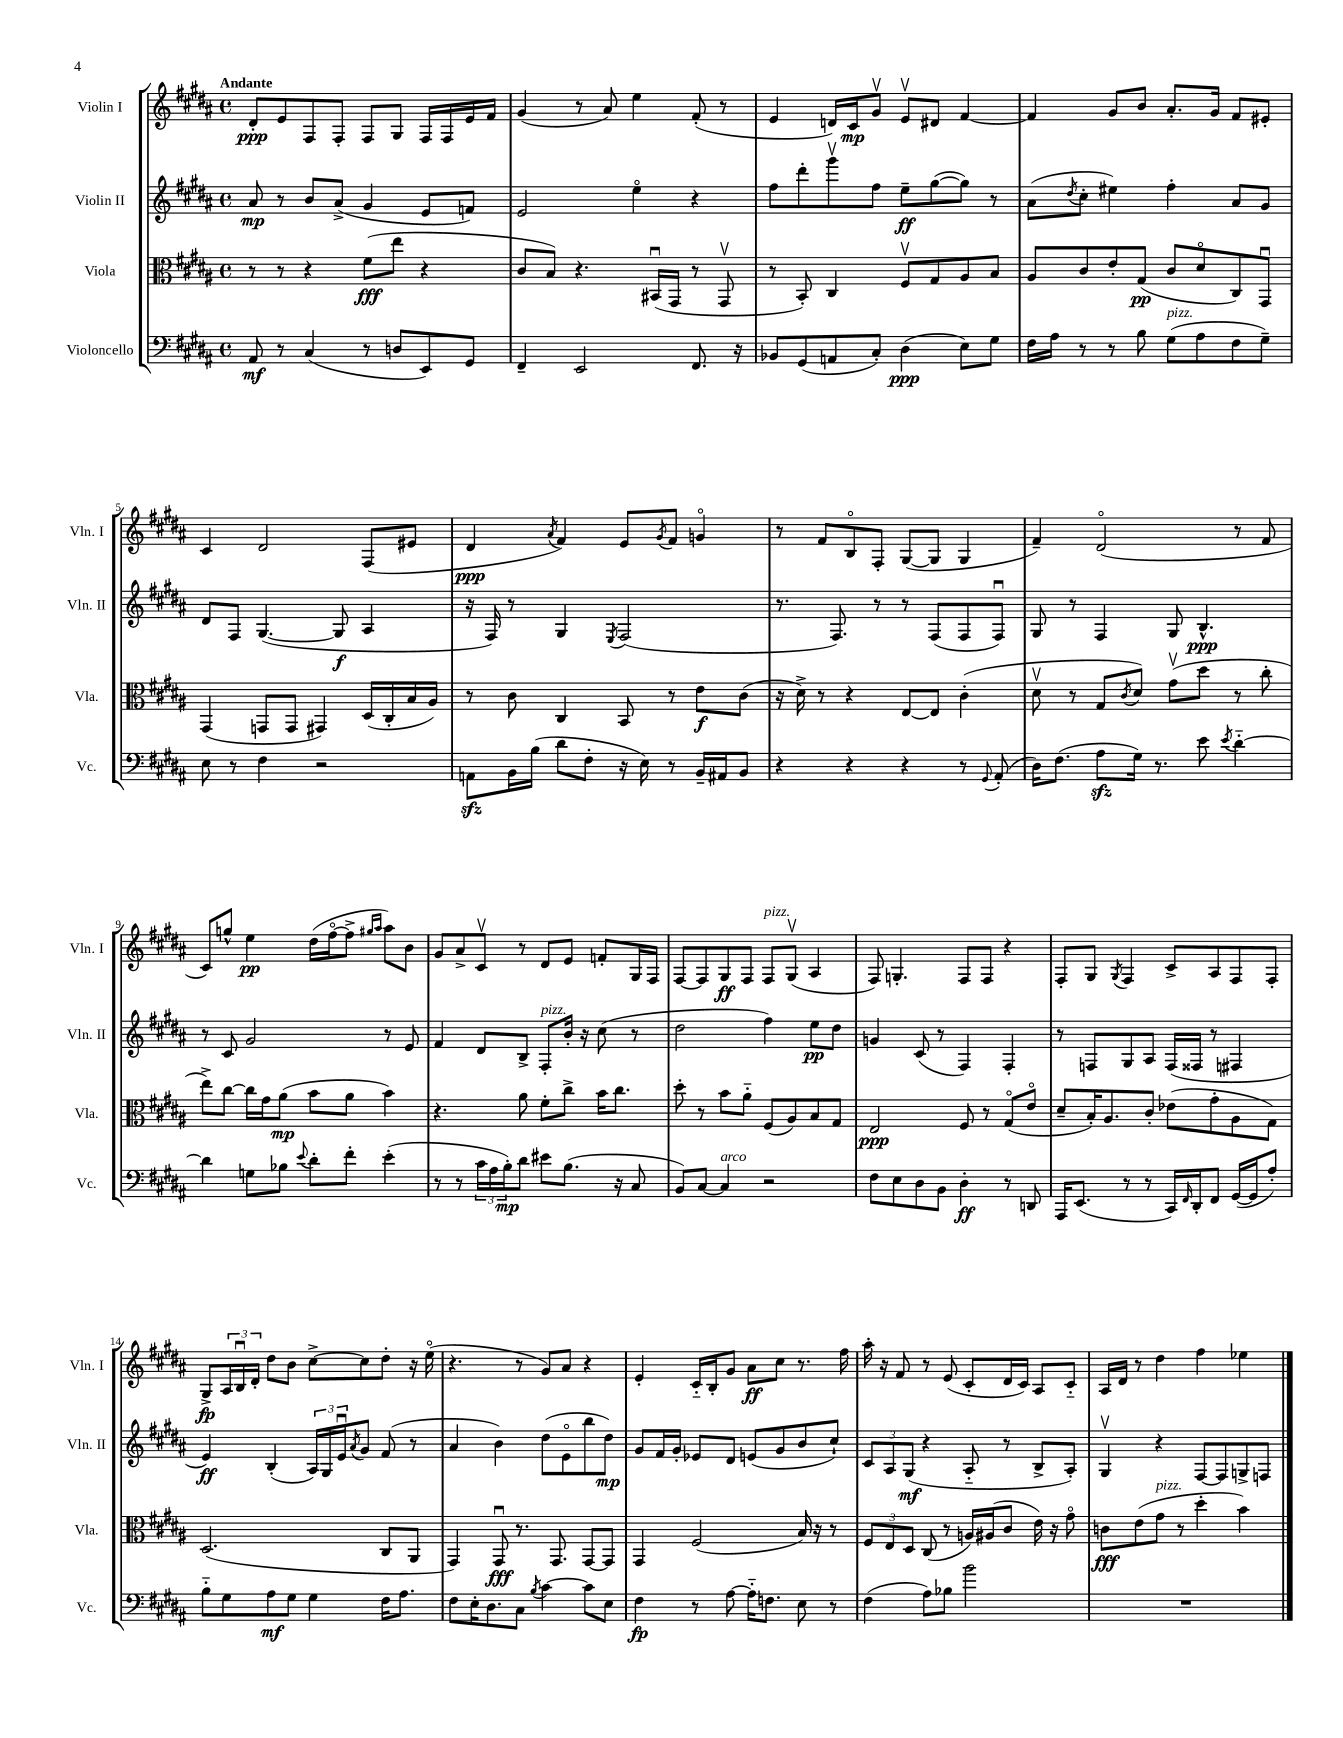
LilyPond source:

<<
\new StaffGroup <<
\new Staff = "s0" \with { instrumentName = "Violin I" shortInstrumentName = "Vln. I" } {
    \clef treble \key b \major \defaultTimeSignature \time 4/4 \tempo "Andante"
    dis'8-.\ppp e'8 fis8 fis8-. fis8 gis8 fis16 fis16 e'16 fis'16 |
    gis'4( r8 ais'8) e''4 fis'8-.( r8 |
    e'4 d'16) cis'16\mp gis'8\upbow e'8\upbow dis'8 fis'4~ |
    fis'4 gis'8 b'8 ais'8.-. gis'16 fis'8 eis'8-. |
    cis'4 dis'2 fis8( eis'8 |
    dis'4\ppp \acciaccatura { ais'8 } fis'4) e'8 \acciaccatura { gis'8 } fis'8 g'4\flageolet |
    r8 fis'8 b8\flageolet fis8-. gis8~( gis8 gis4 |
    fis'4--) dis'2\flageolet( r8 fis'8 |
    cis'8) g''8-^ e''4\pp dis''16( fis''16~\flageolet fis''8-> \grace { gis''16 ais''16 } ais''8) b'8 |
    gis'8 ais'8-> cis'8\upbow r8 dis'8 e'8 f'8-. gis16 fis16 |
    fis8~ fis8 gis8\ff fis8 fis8^\markup { \italic "pizz." } gis8\upbow( ais4 |
    fis8) g4.-. fis8 fis8 r4 |
    fis8-. gis8 \acciaccatura { gis8 } fis4 cis'8-> ais8 fis8 fis8-. |
    gis8->\fp \tuplet 3/2 { ais16 b16\downbow dis'16-. } dis''8 b'8 cis''8~-> cis''8 dis''8-. r16 e''16\flageolet( |
    r4. r8 gis'8) ais'8 r4 |
    e'4-. cis'16-_ b16-. gis'8 ais'8\ff cis''8 r8. fis''16 |
    ais''16-. r16 fis'8 r8 e'8( cis'8-. dis'16 cis'16) ais8 cis'8-_ |
    ais16 dis'16 r8 dis''4 fis''4 ees''4 \bar "|." |
}
\new Staff = "s1" \with { instrumentName = "Violin II" shortInstrumentName = "Vln. II" } {
    \clef treble \key b \major \defaultTimeSignature \time 4/4
    ais'8\mp r8 b'8 ais'8->( gis'4 e'8 f'8) |
    e'2 e''4\flageolet r4 |
    fis''8 dis'''8-. gis'''8\upbow fis''8 e''8--\ff gis''8~( gis''8) r8 |
    ais'8( \acciaccatura { dis''8 } cis''8-. eis''4) fis''4-. ais'8 gis'8 |
    dis'8 fis8 gis4.~( gis8\f ais4 |
    r16 fis16) r8 gis4 \acciaccatura { e8 } fis2( |
    r8. fis8.) r8 r8 fis8( fis8 fis8\downbow) |
    gis8 r8 fis4 gis8 b4.-^\ppp |
    r8 cis'8 gis'2 r8 e'8 |
    fis'4 dis'8 b8-> fis8-.^\markup { \italic "pizz." } b'16-. r16 cis''8( r8 |
    dis''2 fis''4) e''8\pp dis''8 |
    g'4 cis'8( r8 fis4) fis4-. |
    r8 f8 gis8 ais8 f16( fisis16 r8 fis4 |
    e'4\ff) b4-.( \tuplet 3/2 { ais16) gis16 e'16\downbow } \acciaccatura { ais'8 } gis'8 fis'8( r8 |
    ais'4 b'4) dis''8( e'8\flageolet b''8 dis''8\mp) |
    gis'8 fis'16 gis'16-. ees'8 dis'8 e'8( gis'8 b'8 cis''8-!) |
    \tuplet 3/2 { cis'8 ais8 gis8\mf( } r4 ais8-_ r8 b8-> ais8-.) |
    gis4\upbow r4 fis8~ fis8 g8-> f8 \bar "|." |
}
\new Staff = "s2" \with { instrumentName = "Viola" shortInstrumentName = "Vla." } {
    \clef alto \key b \major \defaultTimeSignature \time 4/4
    r8 r8 r4 fis'8\fff( e''8 r4 |
    cis'8 b8) r4. bis,16\downbow( gis,16 r8 gis,8\upbow |
    r8 b,8-.) cis4 fis8\upbow gis8 ais8 b8 |
    ais8 cis'8 e'8-. gis8\pp( cis'8 dis'8\flageolet cis8) gis,8\downbow |
    gis,4( g,8 g,8 gis,4) dis16( cis16-. b16 ais16) |
    r8 cis'8 cis4 b,8 r8 e'8\f cis'8( |
    r16 dis'16->) r8 r4 e8~ e8 cis'4-.( |
    dis'8\upbow r8 gis8 \acciaccatura { cis'8 } dis'8) gis'8\upbow( dis''8 r8 cis''8-. |
    e''8->) cis''8~ cis''16 gis'16 ais'8\mp( b'8 ais'8 b'4) |
    r4. ais'8 fis'8-. cis''8-> b'16 cis''8. |
    dis''8-. r8 b'8 ais'8-_ fis8( ais8) b8 gis8 |
    e2\ppp fis8 r8 gis8\flageolet( e'8\flageolet |
    dis'8-- b16-.) ais8. cis'8-. ees'8( gis'8-. ais8 gis8) |
    dis2.( cis8 ais,8 |
    gis,4) gis,8\downbow\fff r8. gis,8. gis,8~ gis,8 |
    gis,4 fis2( b16) r16 r8 |
    \tuplet 3/2 { fis8 e8 dis8 } cis8( r8 a16) ais16( cis'8 e'16) r16 gis'8\flageolet |
    c'8\fff e'8( gis'8^\markup { \italic "pizz." } r8 dis''4-. b'4) \bar "|." |
}
\new Staff = "s3" \with { instrumentName = "Violoncello" shortInstrumentName = "Vc." } {
    \clef bass \key b \major \defaultTimeSignature \time 4/4
    ais,8\mf r8 cis4( r8 d8 e,8) gis,8 |
    fis,4-- e,2 fis,8. r16 |
    bes,8 gis,8( a,8 cis8-.) dis4\ppp( e8) gis8 |
    fis16 ais16 r8 r8 b8 gis8^\markup { \italic "pizz." }( ais8 fis8 gis8--) |
    e8 r8 fis4 r2 |
    a,8\sfz b,16 b16( dis'8 fis8-. r16 e16) r8 b,16-- ais,16 b,8 |
    r4 r4 r4 r8 \appoggiatura { gis,8 } ais,8-.( |
    dis16) fis8.( ais8\sfz gis16) r8. e'8 \acciaccatura { e'8 } dis'4~-_ |
    dis'4 g8 bes8 \appoggiatura { e'8 } dis'8-. fis'8-. e'4-.( |
    r8 r8 \tuplet 3/2 { cis'16 ais16 b16-.\mp) } dis'8 eis'8 b8.( r16 cis8 |
    b,8) cis8~ cis4^\markup { \italic "arco" } r2 |
    fis8 e8 dis8 b,8 dis4-.\ff r8 d,8 |
    ais,,16 e,8.( r8 r8 cis,16) \grace { fis,16 } dis,16-. fis,8 gis,16~( gis,16 ais8-.) |
    b8-_ gis8 ais8\mf gis8 gis4 fis16 ais8. |
    fis8 e16-. dis8. cis8 \acciaccatura { b8 } cis'4~ cis'8 e8 |
    fis4\fp r8 ais8~ ais16-_ f8. e8 r8 |
    fis4( ais8) bes8 b'2 |
    R1 \bar "|." |
}
>>
>>
